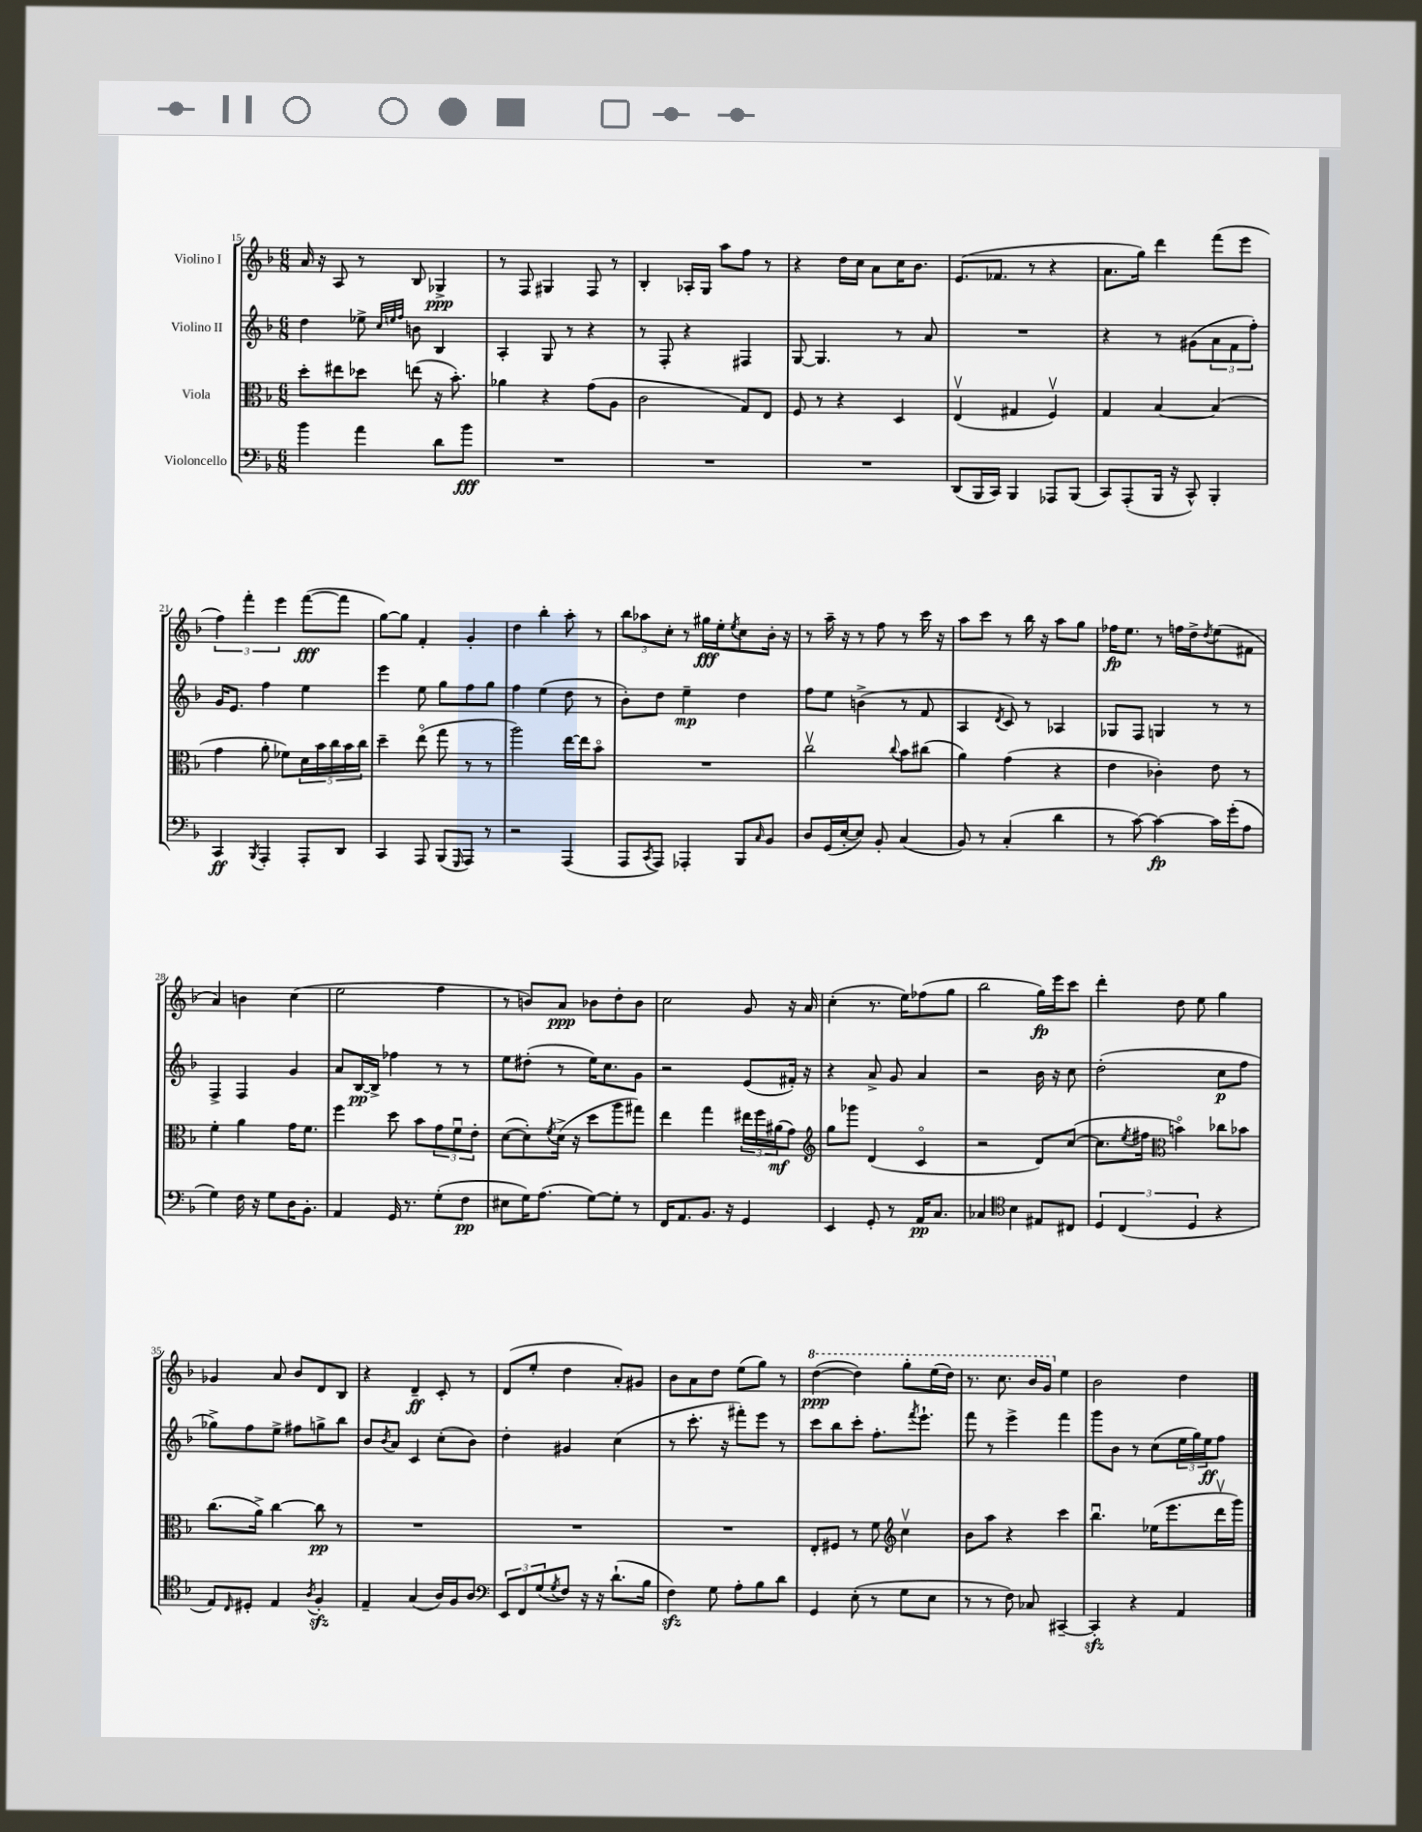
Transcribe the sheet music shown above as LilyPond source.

<<
\new StaffGroup <<
\new Staff = "s0" \with { instrumentName = "Violino I" } {
    \clef treble \key f \major \numericTimeSignature \time 6/8
    a'16 r16 a8 r8 bes8 ges4->\ppp |
    r8 f8 gis4 f8 r8 |
    bes4-. aes16-. g16 a''8 f''8 r8 |
    r4 d''16 c''16 a'8 c''16 bes'8. |
    e'8.( fes'8. r8 r4 |
    a'8. g''16) d'''4 f'''8( e'''8 |
    \tuplet 3/2 { f''4) f'''4-. e'''4 } f'''8~\fff( f'''8 |
    g''8~) g''8 f'4-. g'4-. |
    d''4 bes''4-. a''8-. r8 |
    \tuplet 3/2 { bes''8 aes''8 c''8-. } r8 gis''16\fff e''16-. \acciaccatura { e''8 } c''8 bes'16-. r16 |
    r8 a''16-- r16 r8 f''8 r8 c'''16 r16 |
    a''8 c'''8 r8 bes''16 r16 a''8 g''8 |
    fes''16\fp e''8. r8 f''16 d''16-> \acciaccatura { d''8 } e''8( fis'8 |
    a'4) b'4 c''4( |
    e''2 f''4 |
    r8 b'8) a'8\ppp bes'8 d''8-. bes'8 |
    c''2 g'8 r16 a'16 |
    c''4-.( r8. e''16) fes''8( g''8 |
    bes''2 g''16\fp) e'''16 c'''8 |
    d'''4-. d''8 e''8 g''4 |
    ges'4 a'8 bes'8 d'8 bes8 |
    r4 d'4--\ff c'8-. r8 |
    d'8( e''8-. d''4 a'8-.) gis'8 |
    bes'8 a'8 d''8 e''8( g''8) r8 |
    \ottava #1 d'''4~\ppp( d'''4) g'''8-. e'''16( d'''16) |
    r8. c'''8. bes''16 g''16 \ottava #0 e''4 |
    bes'2 d''4 \bar "|." |
}
\new Staff = "s1" \with { instrumentName = "Violino II" } {
    \clef treble \key f \major \numericTimeSignature \time 6/8
    d''4 ees''8-> \grace { c''32 e''32 f''32 } b'8 bes4 |
    a4-. g8 r8 r4 |
    r8 f8-. r4 fis4 |
    g8~ g4. r8 a'8 |
    R2. |
    r4 r8 gis'8( \tuplet 3/2 { a'8 f'8 f''8-.) } |
    g'16 e'8. f''4 e''4 |
    e'''4 e''8 g''8 f''8 g''8 |
    f''4 e''4( d''8 r8 |
    bes'8-.) d''8 e''4--\mp d''4 |
    f''8 e''8 b'4->( r8 f'8 |
    a4 \acciaccatura { d'8 } c'8) r8 aes4 |
    ges8 f8 g4 r8 r8 |
    f4-> f4 g'4 |
    a'8 bes16~\pp bes16-> fes''4 r8 r8 |
    e''8 dis''8-.( r8 e''16) c''8. g'8 |
    r2 e'8( fis'16-.) r16 |
    r4 a'8-> g'8 a'4 |
    r2 bes'16 r16 c''8 |
    d''2-.( c''8\p f''8 |
    ges''8->) f''8 e''8-> fis''8 g''8-> bes''8 |
    bes'8 \acciaccatura { bes'8 } a'8 c'4 c''8-.( bes'8) |
    d''4-. gis'4 c''4( |
    r8 c'''8.-. r16 fis'''8-.) e'''8 r8 |
    c'''8 bes''8 c'''8-. f''8.-. \acciaccatura { f'''8 } e'''8.-! |
    f'''8 r8 e'''4-> f'''4 |
    g'''8 bes'8 r8 c''8( \tuplet 3/2 { e''16 g''16) e''16\ff } f''8 \bar "|." |
}
\new Staff = "s2" \with { instrumentName = "Viola" } {
    \clef alto \key f \major \numericTimeSignature \time 6/8
    d''8-. eis''8 des''8 e''8( r16 bes'8.-.) |
    aes'4 r4 g'8( a8 |
    c'2 g8) e8 |
    f8 r8 r4 d4 |
    e4\upbow( gis4 f4\upbow) |
    g4 bes4~ bes4( |
    g'4 a'8-. fes'8) \tuplet 5/4 { d'16 bes'16 c''16 bes'16 c''16 } |
    d''4-- e''8\flageolet( g''8 r8 r8 |
    a''2) e''16~ e''16 bes'8\flageolet |
    R2. |
    c''2\upbow \appoggiatura { c''8 } bes'8 cis''8( |
    a'4) g'4( r4 |
    e'4 ces'4-.) e'8 r8 |
    f'4-. a'4 g'16 f'8. |
    f''4 d''8 bes'8 \tuplet 3/2 { g'8 f'8\downbow e'8-. } |
    d'8~( d'8-.) \acciaccatura { f'8 } d'16->( r16 d''8 a''8 gis''8) |
    e''4 g''4 \tuplet 3/2 { eis''16 f''16 ais'16\mf( } g'8) |
    \clef treble g''8 ges'''8 d'4( c'4\flageolet |
    r2 d'8) c''8~( |
    c''8. \acciaccatura { e''8 } fis''16 \clef alto b'4\flageolet) ces''8 bes'8 |
    c''8.( a'16->) c''4~ c''8\pp r8 |
    R2. |
    R2. |
    R2. |
    e8-. fis8 r8 f'8 \clef treble c''4\upbow |
    bes'8 a''8 r4 c'''4 |
    bes''4.\downbow ees''16( e'''8. d'''16\upbow g'''16) \bar "|." |
}
\new Staff = "s3" \with { instrumentName = "Violoncello" } {
    \clef bass \key f \major \numericTimeSignature \time 6/8
    bes'4 a'4 d'8 bes'8\fff |
    R2. |
    R2. |
    R2. |
    d,8( bes,,16 c,16) bes,,4 aes,,8 bes,,8( |
    c,8) a,,8-.( bes,,16 r16 c,8-^) bes,,4-. |
    c,4\ff \acciaccatura { bes,,8 } a,,4-. a,,8-. d,8 |
    c,4 a,,8 bes,,8( \grace { g,,16 } a,,8) r8 |
    r2 a,,4( |
    a,,8 \acciaccatura { c,8 } a,,8) aes,,4-. bes,,8 \grace { c16 } bes,8 |
    d8 g,16( e16~-. e8) bes,8-. c4( |
    bes,8) r8 c4-.( d'4 |
    r8 c'8~) c'4~\fp c'16 g'16-.( a8 |
    g4) f16 r16 g8 d16 bes,8.-. |
    a,4 g,16 r8. g8-.( f8\pp |
    eis8 g16) a8.( g8~) g8-. r8 |
    f,16 a,8. bes,8. r16 g,4 |
    e,4 g,8-. r8 a,16\pp c8. |
    ces4 \clef tenor bes4 eis8 cis8 |
    \tuplet 3/2 { d4 c4( d4 } r4 |
    e8) \grace { c16 } dis8-. e4 \acciaccatura { a8 } f4-.\sfz |
    e4-- g4( a16) f16 a8 |
    \clef bass \tuplet 3/2 { e,8 f,8 g8( } \acciaccatura { g8 } f8) r16 r16 d'8.-!( bes16 |
    f4\sfz) g8 a8-. bes8 d'8 |
    g,4 e8-.( r8 g8 e8 |
    r8 r8 f8) ces8 cis,4~-- |
    cis,4-.\sfz r4 a,4 \bar "|." |
}
>>
>>
\layout { \context { \Score currentBarNumber = #15 } }
